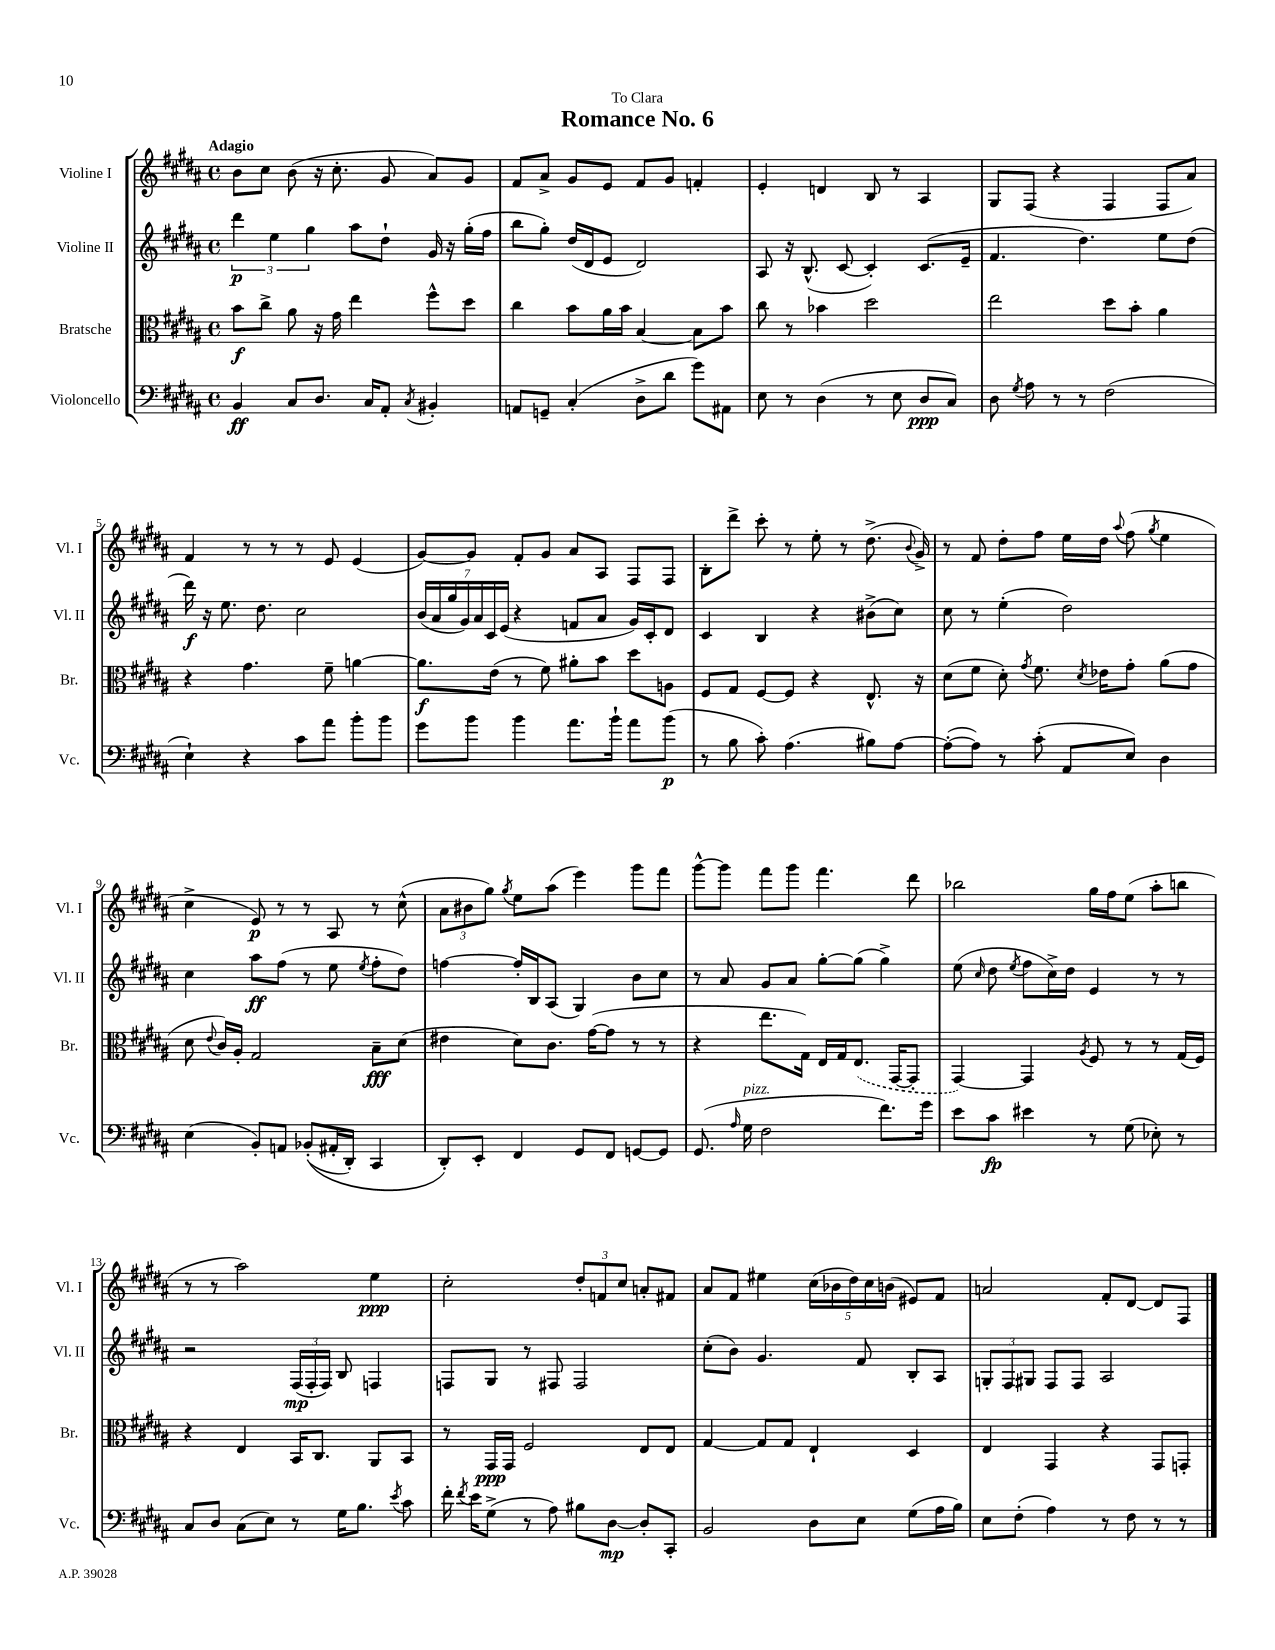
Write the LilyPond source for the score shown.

\header { title = "Romance No. 6" dedication = "To Clara" }
<<
\new StaffGroup <<
\new Staff = "s0" \with { instrumentName = "Violine I" shortInstrumentName = "Vl. I" } {
    \clef treble \key b \major \defaultTimeSignature \time 4/4 \tempo "Adagio"
    \autoBeamOff b'8[ cis''8] b'8( r16 cis''8.-. gis'8 ais'8[) gis'8] |
    fis'8[ ais'8]-> gis'8[ e'8] fis'8[ gis'8] f'4-. |
    e'4-. d'4 b8 r8 ais4 |
    gis8[ fis8]( r4 fis4 fis8[ ais'8]) |
    fis'4 r8 r8 r8 e'8 e'4( |
    gis'8[~) gis'8] fis'8[-. gis'8] ais'8[ ais8] fis8[ fis8] |
    b8[-. dis'''8]-> cis'''8-. r8 e''8-. r8 dis''8.->( \appoggiatura { b'8 } gis'16->) |
    r8 fis'8 dis''8[-. fis''8] e''16[ dis''16] \appoggiatura { ais''8 } fis''8( \acciaccatura { gis''8 } e''4 |
    cis''4-> e'8\p) r8 r8 ais8 r8 cis''8-^( |
    \tuplet 3/2 { ais'8[ bis'8 gis''8]) } \acciaccatura { gis''8 } e''8[ ais''8]( e'''4) gis'''8[ fis'''8] |
    gis'''8[~-^ gis'''8] fis'''8[ gis'''8] fis'''4. dis'''8 |
    bes''2 gis''16[ fis''16 e''8]( ais''8[-. b''8] |
    r8 r8 ais''2) e''4\ppp |
    cis''2-. \tuplet 3/2 { dis''8[-. f'8 cis''8] } a'8[-. fis'8] |
    ais'8[ fis'8] eis''4 \tuplet 5/4 { cis''16[( bes'16 dis''16) cis''16 b'16]( } eis'8[) fis'8] |
    a'2 fis'8[-. dis'8]~ dis'8[ fis8] \bar "|." |
}
\new Staff = "s1" \with { instrumentName = "Violine II" shortInstrumentName = "Vl. II" } {
    \clef treble \key b \major \defaultTimeSignature \time 4/4
    \autoBeamOff \tuplet 3/2 { dis'''4\p e''4 gis''4 } ais''8[ dis''8]-! gis'16 r16 gis''16[-.( fis''16] |
    b''8[ gis''8]-.) dis''16[( dis'16 e'8] dis'2) |
    ais8 r16 b8.-^( cis'8~ cis'4-.) cis'8.[( e'16]-- |
    fis'4. dis''4.) e''8[ dis''8]( |
    dis'''16\f) r16 e''8. dis''8. cis''2 |
    \tuplet 7/4 { b'16[( ais'16 gis''16 gis'16) ais'16 cis'16 e'16]( } r4 f'8[ ais'8] gis'16[) cis'16-. dis'8] |
    cis'4 b4 r4 bis'8[->( cis''8]) |
    cis''8 r8 e''4-.( dis''2) |
    cis''4 ais''8[\ff fis''8]( r8 e''8 \acciaccatura { e''8 } fis''8[-. dis''8]) |
    f''4~ f''16[-. b16 ais8]( gis4) b'8[ cis''8] |
    r8 ais'8 gis'8[ ais'8] gis''8[~-. gis''8]( gis''4->) |
    e''8( \grace { cis''16 } dis''8 \acciaccatura { e''8 } fis''8[ cis''16->) dis''16] e'4 r8 r8 |
    r2 \tuplet 3/2 { fis16[\mp( fis16-. fis16]) } b8 f4 |
    f8[ gis8] r8 fis8 fis2 |
    cis''8[-.( b'8]) gis'4. fis'8 b8[-. ais8] |
    \tuplet 3/2 { g8[-. fis8 gis8] } fis8[ fis8] ais2 \bar "|." |
}
\new Staff = "s2" \with { instrumentName = "Bratsche" shortInstrumentName = "Br." } {
    \clef alto \key b \major \defaultTimeSignature \time 4/4
    \autoBeamOff b'8[\f cis''8]-> ais'8 r16 gis'16 e''4 fis''8[-^ dis''8] |
    cis''4 b'8[ ais'16 b'16] b4~ b8[ b'8] |
    cis''8 r8 bes'4 dis''2 |
    e''2 dis''8[ b'8]-. ais'4 |
    r4 gis'4. fis'8-- a'4~ |
    a'8.[\f e'16]( r8 fis'8) ais'8[-. b'8] dis''8[ a8] |
    fis8[ gis8] fis8[~ fis8] r4 e8.-^ r16 |
    dis'8[( fis'8] dis'8-.) \acciaccatura { gis'8 } fis'8. \acciaccatura { dis'8 } ees'16[ gis'8]-. ais'8[( gis'8] |
    dis'8 \appoggiatura { e'8 } cis'16[) ais16]-. gis2 b8[--\fff dis'8]( |
    eis'4 dis'8[) cis'8.] gis'16[~( gis'8] r8 r8 |
    r4 e''8.[ gis16]) e16[ gis16 \once \slurDashed e8.]( gis,16[~ gis,8]-. |
    gis,4~) gis,4 \acciaccatura { ais8 } fis8 r8 r8 gis16[( fis16]) |
    r4 e4 b,16[ cis8.] ais,8[ b,8] |
    r8 gis,16[\ppp gis,16] fis2 e8[ e8] |
    gis4~ gis8[ gis8] e4-! dis4 |
    e4 gis,4 r4 gis,8[ g,8]-. \bar "|." |
}
\new Staff = "s3" \with { instrumentName = "Violoncello" shortInstrumentName = "Vc." } {
    \clef bass \key b \major \defaultTimeSignature \time 4/4
    \autoBeamOff b,4\ff cis8[ dis8.] cis16[ ais,8]-. \acciaccatura { cis8 } bis,4-. |
    a,8[ g,8]-- cis4-.( dis8[-> dis'8] gis'8[) ais,8] |
    e8 r8 dis4( r8 e8 dis8[\ppp cis8]) |
    dis8 \acciaccatura { gis8 } ais8 r8 r8 fis2( |
    e4-!) r4 cis'8[ ais'8] b'8[-. b'8] |
    gis'8[ b'8] b'4 ais'8.[ b'16]-! ais'8[ b'8]\p( |
    r8 b8 cis'8-.) ais4.( bis8[) ais8]~ |
    ais8[~-.( ais8]) r8 cis'8-.( ais,8[ e8]) dis4 |
    e4( b,8[-.) a,8] bes,8[-.(\( ais,16-. dis,16]-.) cis,4 |
    dis,8[-.\) e,8]-. fis,4 gis,8[ fis,8] g,8[~ g,8] |
    gis,8.( \grace { ais16 } gis16^\markup { \italic "pizz." } fis2 fis'8.[) gis'16] |
    e'8[ cis'8]\fp eis'4 r8 gis8( ees8-.) r8 |
    cis8[ dis8] cis8[( e8]) r8 gis16[ b8.] \acciaccatura { e'8 } cis'8 |
    fis'16-. \acciaccatura { fis'8 } e'16[ gis8]->( r8 ais8) bis8[ dis8]~\mp dis8[-. cis,8]-. |
    b,2 dis8[ e8] gis8[( ais16 b16]) |
    e8[ fis8]-.( ais4) r8 fis8 r8 r8 \bar "|." |
}
>>
>>
